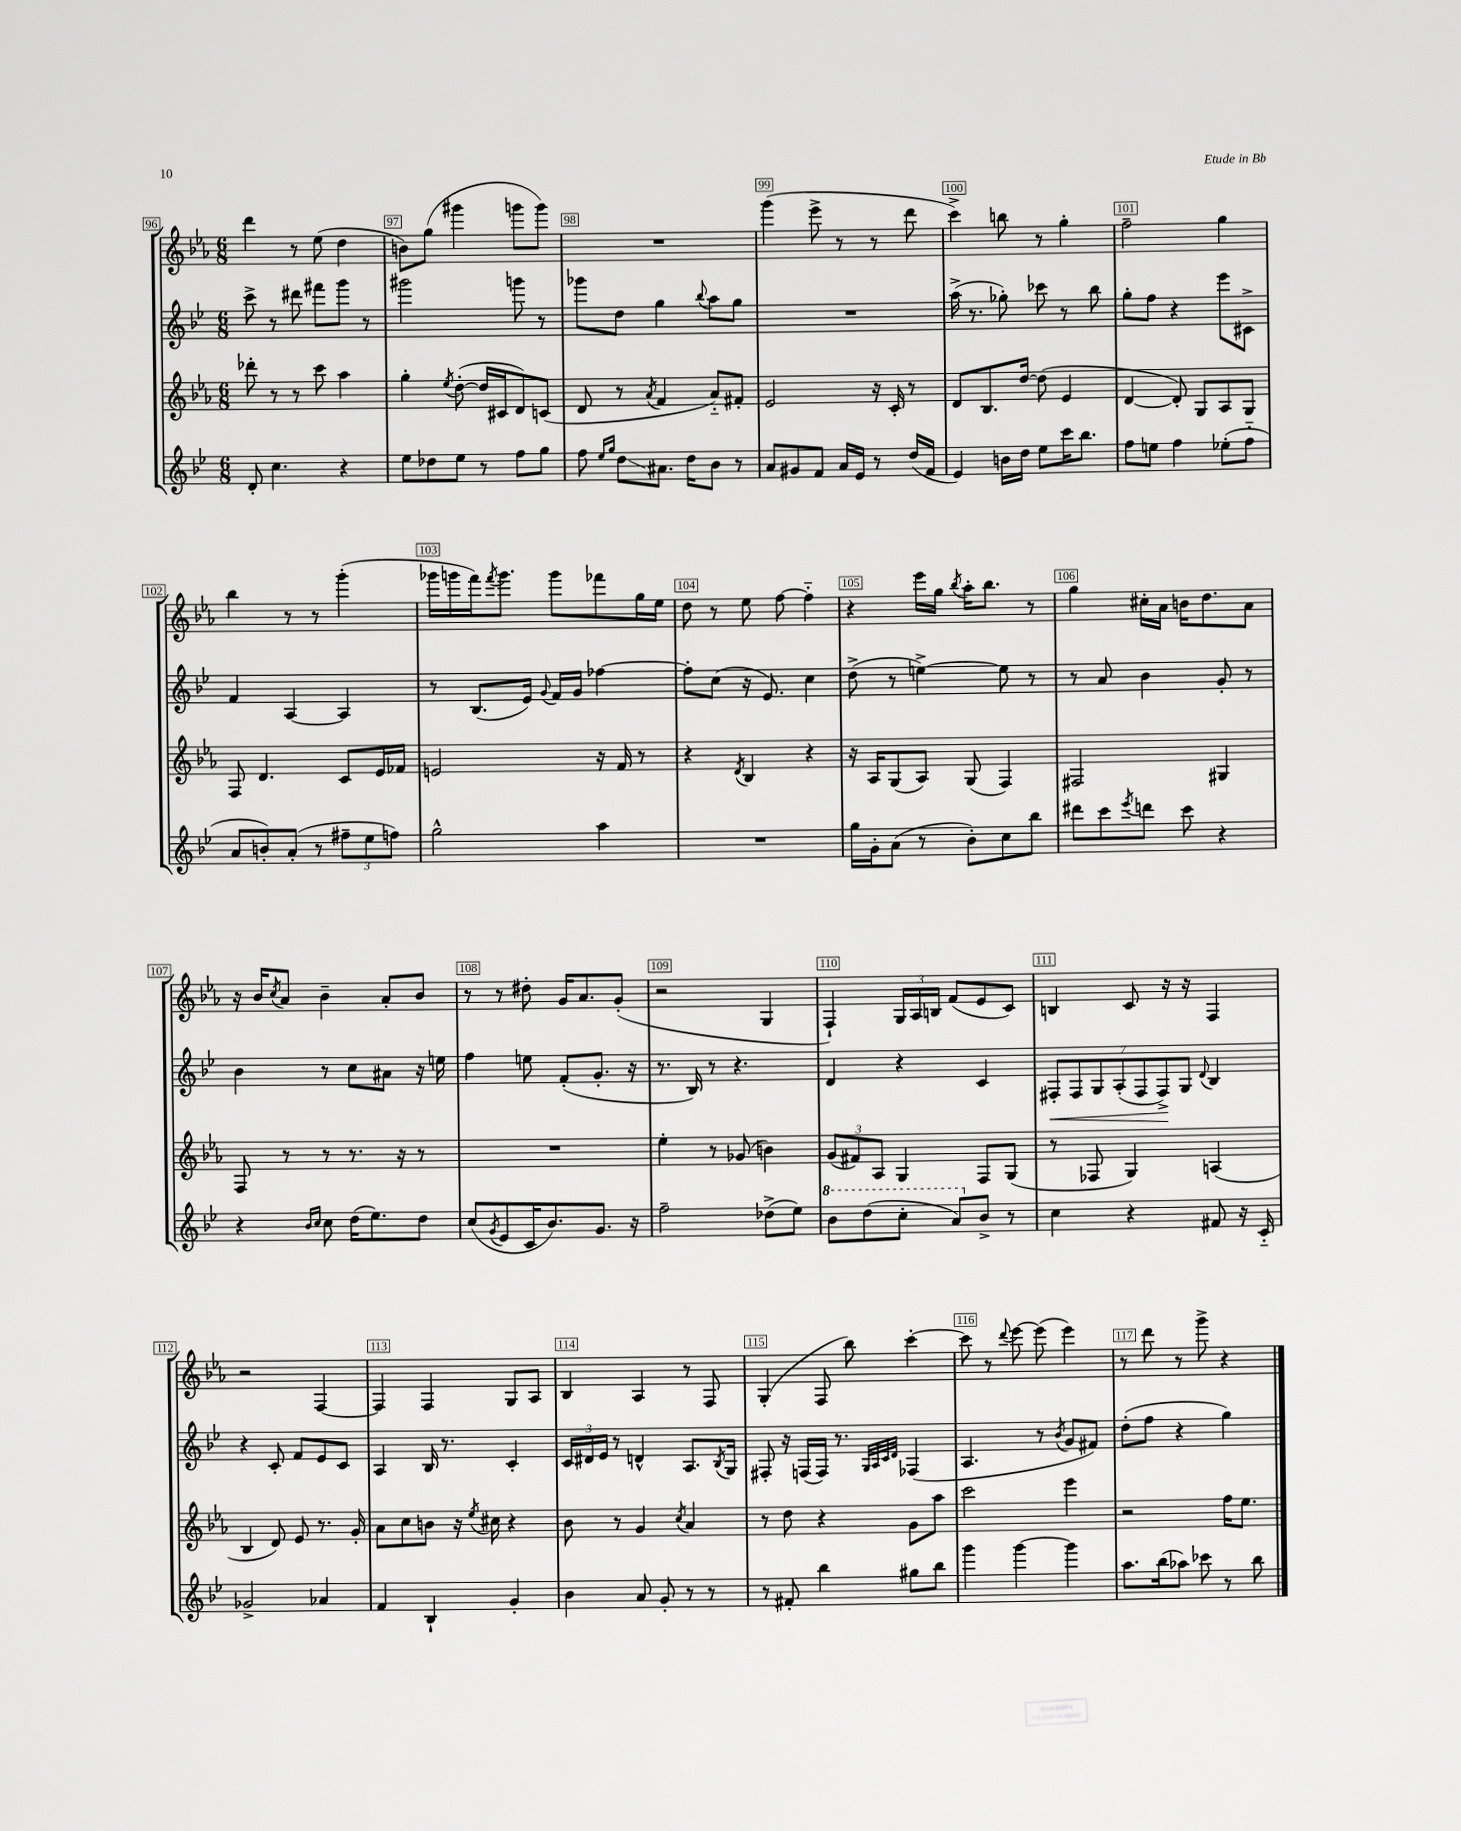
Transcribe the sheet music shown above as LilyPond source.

<<
\new StaffGroup <<
\new Staff = "s0" {
    \clef treble \key ees \major \numericTimeSignature \time 6/8
    d'''4 r8 ees''8( d''4 |
    b'8) g''8( gis'''4 g'''8 g'''8) |
    R2. |
    g'''4( ees'''8-> r8 r8 d'''8 |
    c'''4->) b''8 r8 g''4-. |
    f''2-- g''4 |
    bes''4 r8 r8 g'''4-.( |
    ges'''16 g'''16 f'''16) \acciaccatura { f'''8 } g'''8. g'''8 fes'''8 g''16 ees''16 |
    d''8 r8 ees''8 f''8~ f''4-_ |
    r4 ees'''16 g''16 \acciaccatura { bes''8 } aes''16-. bes''8. r8 |
    g''4 cis''16-. aes'16 b'16 d''8. aes'8 |
    r16 bes'16 \acciaccatura { c''8 } aes'8 bes'4-- aes'8-. bes'8 |
    r8 r8 dis''8-. g'16 aes'8. g'8-.( |
    r2 g4 |
    f4-!) \tuplet 3/2 { g16 aes16 b16 } f'8( ees'8 c'8) |
    b4 c'8 r16 r16 f4 |
    r2 f4~ |
    f4 f4 g8 aes8 |
    bes4 aes4 r8 f8 |
    g4-.( f8 bes''8) c'''4~-. |
    c'''8 r8 \appoggiatura { d'''8 } ees'''8~ ees'''8( ees'''4) |
    r8 d'''8 r8 g'''8-> r4 \bar "|." |
}
\new Staff = "s1" {
    \clef treble \key bes \major \numericTimeSignature \time 6/8
    c'''8-> r8 dis'''8 fis'''8 g'''8 r8 |
    gis'''2 g'''8 r8 |
    ges'''8 d''8 g''4 \appoggiatura { bes''8 } a''8 g''8 |
    R2. |
    a''16->( r8. ges''8-.) ces'''8 r8 bes''8 |
    g''8-. f''8 r4 ees'''8 cis'8-> |
    f'4 a4~ a4 |
    r8 bes8.( ees'16) \appoggiatura { g'8 } f'16 g'16 fes''4~ |
    fes''8-. c''8( r16 ees'8.) c''4 |
    d''8->( r8 e''4~->) e''8 r8 |
    r8 a'8 bes'4 g'8-. r8 |
    bes'4 r8 c''8 ais'8 r16 e''16 |
    f''4 e''8 f'8-.( g'8.-. r16 |
    r8. bes16) r8 r4. |
    d'4 r4 c'4 |
    \tuplet 7/4 { fis8-.\< fis8 g8 a8-.( fis8 fis8->\!) g8 } \appoggiatura { d'8 } bes4 |
    r4 c'8-. f'8 ees'8 c'8 |
    a4 bes16 r8. c'4-. |
    \tuplet 3/2 { c'16 dis'16 ees'16 } r8 d'4-^ a8. \acciaccatura { bes8 } g16 |
    fis8-. r16 f16( f16) r8. \grace { g32 a32 c'32 d'32 } fes4( |
    a4. r8 \acciaccatura { bes'8 } g'8 fis'8) |
    d''8-.( f''8 r4 g''4) \bar "|." |
}
\new Staff = "s2" {
    \clef treble \key ees \major \numericTimeSignature \time 6/8
    des'''8-. r8 r8 c'''8 aes''4 |
    g''4-. \acciaccatura { ees''8 } d''8~-.( d''16 cis'16 d'8) c'8( |
    d'8 r8 \acciaccatura { aes'8 } f'4 aes'8-_) fis'8-. |
    ees'2 r16 c'16-. r8 |
    d'8 bes8. d''16~ d''8( ees'4 |
    d'4~ d'8-.) g8 aes8 g8 |
    f8 d'4. c'8 ees'16 fes'16 |
    e'2 r16 f'16 r8 |
    r4 \acciaccatura { d'8 } bes4 r4 |
    r16 aes16 g8( aes8) g8( f4) |
    fis2 gis4 |
    f8 r8 r8 r8. r16 r8 |
    R2. |
    ees''4-. r8 ges'8( b'4) |
    \tuplet 3/2 { g'8( fis'8) aes8 } g4 f8 g8( |
    r8 fes8 g4) a4( |
    bes4 d'8) ees'8 r8. g'16-. |
    aes'8 c''8 b'8 r16 \acciaccatura { ees''8 } cis''16 r4 |
    bes'8 r8 g'4 \acciaccatura { c''8 } aes'4 |
    r8 d''8 r4 g'8 aes''8 |
    c'''2 ees'''4 |
    r2 f''16 ees''8. \bar "|." |
}
\new Staff = "s3" {
    \clef treble \key bes \major \numericTimeSignature \time 6/8
    d'8-. c''4. r4 |
    ees''8 des''8 ees''8 r8 f''8 g''8 |
    f''8 \grace { ees''16 g''16 } d''8\glissando ais'8. d''16 bes'8 r8 |
    a'8 gis'8 f'8 a'16 ees'16 r8 d''16( f'16 |
    ees'4) b'16 d''16 ees''8 c'''16 bes''8. |
    f''8 e''8 f''4 ees''8-.( f''8-_ |
    a'8 b'8-.) a'8-.( r8 \tuplet 3/2 { fis''8-- ees''8 f''8) } |
    g''2-^ a''4 |
    R2. |
    g''16 g'16-. a'8( r8 bes'8-.) c''8 bes''8 |
    dis'''8 c'''8 \acciaccatura { ees'''8 } d'''8 c'''8 r4 |
    r4 \grace { bes'16 c''16 } c''8 d''16( ees''8.) d''8 |
    c''8( \acciaccatura { g'8 } ees'8 c'16 bes'8.) g'8. r16 |
    f''2-- des''8->( ees''8) |
    \ottava #1 bes''8 d'''8( c'''8-. a''8) \ottava #0 bes'8-> r8 |
    c''4 r4 fis'8 r16 c'16-_ |
    ges'2-> aes'4 |
    f'4 bes4-! g'4-. |
    bes'4 a'8 g'8-. r8 r8 |
    r8 fis'8-. bes''4 gis''8 bes''8 |
    g'''4 g'''4~ g'''4 |
    a''8. bes''16( aes''8) ces'''8 r8 bes''8 \bar "|." |
}
>>
>>
\layout { \context { \Score currentBarNumber = #96 \override BarNumber.break-visibility = ##(#f #t #t) barNumberVisibility = #all-bar-numbers-visible \override BarNumber.stencil = #(make-stencil-boxer 0.1 0.3 ly:text-interface::print) } }
